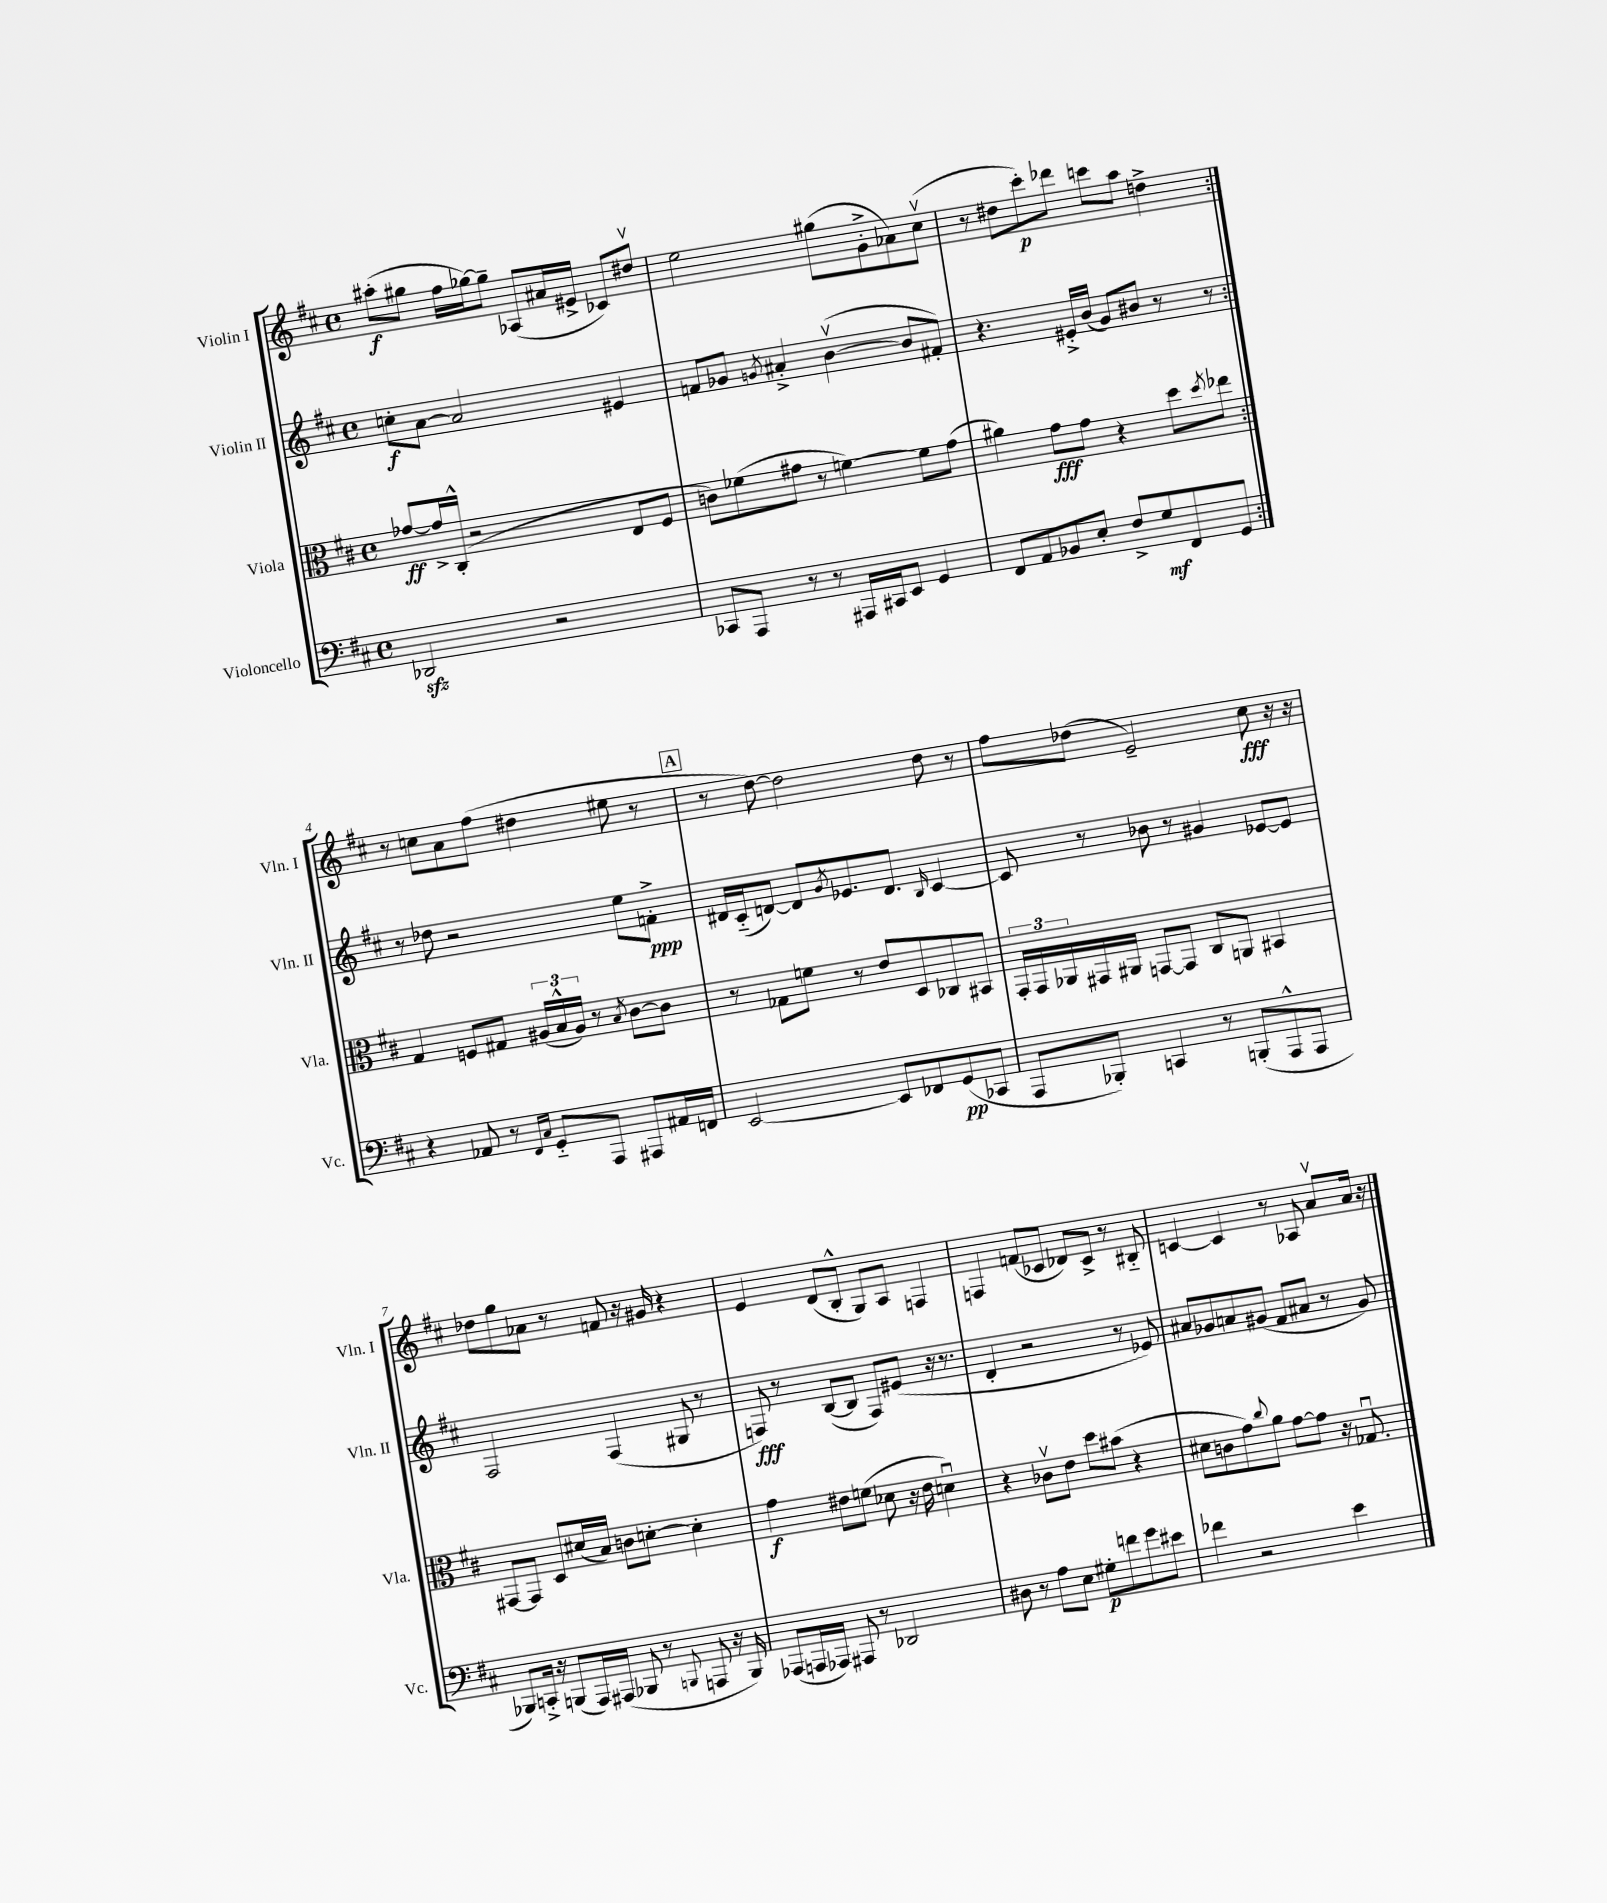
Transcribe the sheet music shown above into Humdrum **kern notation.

**kern	**dynam	**kern	**dynam	**kern	**dynam	**kern	**dynam
*part4	*part4	*part3	*part3	*part2	*part2	*part1	*part1
*staff4	*staff4	*staff3	*staff3	*staff2	*staff2	*staff1	*staff1
*I"Violoncello	*	*I"Viola	*	*I"Violin II	*	*I"Violin I	*
*I'Vc.	*	*I'Vla.	*	*I'Vln. II	*	*I'Vln. I	*
*clefF4	*	*clefC3	*	*clefG2	*	*clefG2	*
*k[f#c#]	*	*k[f#c#]	*	*k[f#c#]	*	*k[f#c#]	*
*M4/4	*	*M4/4	*	*M4/4	*	*M4/4	*
*met(c)	*	*met(c)	*	*met(c)	*	*met(c)	*
=1	=1	=1	=1	=1	=1	=1	=1
2DD-Xzz/	.	[8g-X/L	ff	8ccn'\L	f	(8aa#X'\L	f
.	.	16g-^/L]	.	[8a\J	.	8gg#X\J	.
.	.	(16C#'^^/JJ	.	.	.	.	.
.	.	2r	.	2a/]	.	16ff#\LL	.
.	.	.	.	.	.	[16gg-X\J)	.
.	.	.	.	.	.	8gg-~\J]	.
2r	.	.	.	.	.	(8A-X/L	.
.	.	.	.	.	.	16a#X/L	.
.	.	.	.	.	.	16e#X^/JJ	.
.	.	8E/L	.	4e#X/	.	8c-X/L)	.
.	.	8F#/J	.	.	.	8dd#Xv/J	.
=2	=2	=2	=2	=2	=2	=2	=2
8CC-X/L	.	8cn\L)	.	8fn/L	.	2ee\	.
8AAA/J	.	(8f-X\	.	8g-X/J	.	.	.
.	.	.	.	8qgn/	.	.	.
8r	.	8g#X\J	.	4a#X'^/	.	.	.
8r	.	8r	.	.	.	.	.
16AAA#X/LL	.	[4fn\)	.	([4bv\	.	(8gg#X\L	.
16CC#X/J	.	.	.	.	.	.	.
8EE/J	.	.	.	.	.	8g'^\	.
4GG/	.	8f\L]	.	8b/L]	.	8a-X\)	.
.	.	(8g#\J	.	8f#X'/J)	.	(8cc#v\J	.
=3	=3	=3	=3	=3	=3	=3	=3
8FF#/L	.	4a#X\)	.	4.r	.	8r	.
8AA/	.	.	.	.	.	8dd#X\L	.
8BB-X/	.	8g\L	fff	.	.	8ccc#'\)	p
8E'/J	.	8g\J	.	16e#X'^/LL	.	8ddd-X\J	.
.	.	.	.	(16b/JJ	.	.	.
8F#^/L	.	4r	.	8g/L)	.	8cccn\L	.
8G/	mf	.	.	8b#X/J	.	8aa\J	.
8FF#/	.	8dd\L	.	8r	.	4ddn^\	.
.	.	8qdd/	.	.	.	.	.
8GG/J	.	8ee-X\J	.	8r	.	.	.
!!LO:LB:g=z
=4:|!	=4:|!	=4:|!	=4:|!	=4:|!	=4:|!	=4:|!	=4:|!
4r	.	4G/	.	8r	.	8r	.
.	.	.	.	8dd-X\	.	8ccn\L	.
8AA-X/	.	8Fn/L	.	2r	.	8a\	.
8r	.	8G#X/J	.	.	.	(8ff#\J	.
16qqFF#/LL	.	.	.	.	.	.	.
16qqC#/JJ	.	.	.	.	.	.	.
8GG/L	.	(24A#X/LL	.	.	.	4dd#X\	.
.	.	24B^^/	.	.	.	.	.
.	.	24A#/JJ)	.	.	.	.	.
8AAA/J	.	8r	.	.	.	.	.
.	.	8qB/	.	.	.	.	.
8AAA#X/L	.	[8c#\L	.	8ee\L	.	8ee#X\	.
16AA#X/L	.	8c#\J]	.	8fn'^\J	ppp	8r	.
16FFn/JJ	.	.	.	.	.	.	.
!!LO:REH:place=s1:t=A
=5	=5	=5	=5	=5	=5	=5	=5
[2EE/	.	8r	.	16d#X/LL	.	8r	.
.	.	.	.	(16c#/J	.	.	.
.	.	8G-X\L	.	[8dn/J)	.	[8dd\)	.
.	.	8fn\J	.	8d/L]	.	2dd\]	.
.	.	.	.	8qg/	.	.	.
.	.	8r	.	8.e-X/	.	.	.
8EE/L]	.	8e/L	.	.	.	.	.
.	.	.	.	8.d/J	.	.	.
8FF-X/	.	8D/	.	.	.	.	.
.	.	.	.	16qqB/	.	.	.
(8GG/	pp	8C-X/	.	[4c#/	.	8dd\	.
8CC-X/J	.	8BB#X/J	.	.	.	8r	.
=6	=6	=6	=6	=6	=6	=6	=6
8AAA/L	.	24GG'/LL	.	8c#/]	.	8ff#\L	.
.	.	24GG/	.	.	.	.	.
.	.	24AA-X/	.	.	.	.	.
8BBB-X'/J)	.	16GG#X/	.	8r	.	(8dd-X\J	.
.	.	16AA#X/JJ	.	.	.	.	.
4CCn/	.	[8GGn/L	.	8b-X\	.	2e~/)	.
.	.	8GG/J]	.	8r	.	.	.
8r	.	8C#/L	.	4g#X/	.	.	.
(8BBBn'/L	.	8AAn/J	.	.	.	.	.
8AAA^^/	.	4BB#X/	.	[8e-X/L	.	8cc#\	fff
8AAA/J	.	.	.	8e-/J]	.	16r	.
.	.	.	.	.	.	16r	.
!!LO:LB:g=z
=7	=7	=7	=7	=7	=7	=7	=7
8BBB-X/L)	.	[8GG#X/L	.	2F#/	.	8dd-X\L	.
16CCn'^/Jk	.	8GG#/J]	.	.	.	8gg\	.
16r	.	.	.	.	.	.	.
(8BBBn/L	.	8D/L	.	.	.	8a-X\J	.
16AAA/L)	.	(16d#X/L	.	.	.	8r	.
(16AAA#X/JJ	.	16B/JJ)	.	.	.	.	.
8BBB-X/	.	8cn\L	.	(4F#/	.	8fn/	.
8r	.	[8dn'\J	.	.	.	16r	.
.	.	.	.	.	.	16g#X/	.
8qqBBBn/	.	.	.	.	.	.	.
8AAAn/	.	4d'\]	.	8G#X/	.	4r	.
16r	.	.	.	8r	.	.	.
16BBB/)	.	.	.	.	.	.	.
=8	=8	=8	=8	=8	=8	=8	=8
(8AAA-X/L	.	4g\	f	8Fn/)	fff	4e/	.
16AAAn/L	.	.	.	8r	.	.	.
16AAA-X/JJ)	.	.	.	.	.	.	.
8AAA#X/	.	8e#X\L	.	([8B/L	.	(8d/L	.
8r	.	(8fn\J	.	8B/J]	.	8B'^^/J	.
2DD-X/	.	8d-X\	.	8F/L)	.	8G/L)	.
.	.	16r	.	(8e#X/J	.	8A/J	.
.	.	16e#\	.	.	.	.	.
.	.	4dnu\)	.	16r	.	4Fn/	.
.	.	.	.	8.r	.	.	.
=9	=9	=9	=9	=9	=9	=9	=9
8D#X\	.	4r	.	4d'/	.	4Fn/	.
8r	.	.	.	.	.	.	.
8A\L	.	8c-Xv\L	.	2r	.	(8fn/L	.
8E\J	.	8e\J	.	.	.	8c-X/J	.
8G#X'\L	p	8dd\L	.	.	.	8d-X/L)	.
8fn\	.	(8b#X\J	.	.	.	8c-^/J	.
8g\	.	4r	.	8r	.	8r	.
8e#X\J	.	.	.	8e-X/)	.	8B#X/	.
=10	=10	=10	=10	=10	=10	=10	=10
4f-X\	.	8d#X\L	.	8a#X/L	.	[4cn/	.
.	.	8cn\	.	8g-X/	.	.	.
2r	.	8g\)	.	8an/	.	4c/]	.
.	.	8qqcc#/	.	.	.	.	.
.	.	8a\J	.	(8g#X/J	.	.	.
.	.	[8g\L	.	8f#/L	.	8r	.
.	.	8g\J]	.	8a#X/J	.	8A-X/	.
4e\	.	16r	.	8r	.	8av/L	.
.	.	8.G-Xu/	.	.	.	.	.
.	.	.	.	8g#/)	.	16a/Jk	.
.	.	.	.	.	.	16r	.
==	==	==	==	==	==	==	==
*-	*-	*-	*-	*-	*-	*-	*-
